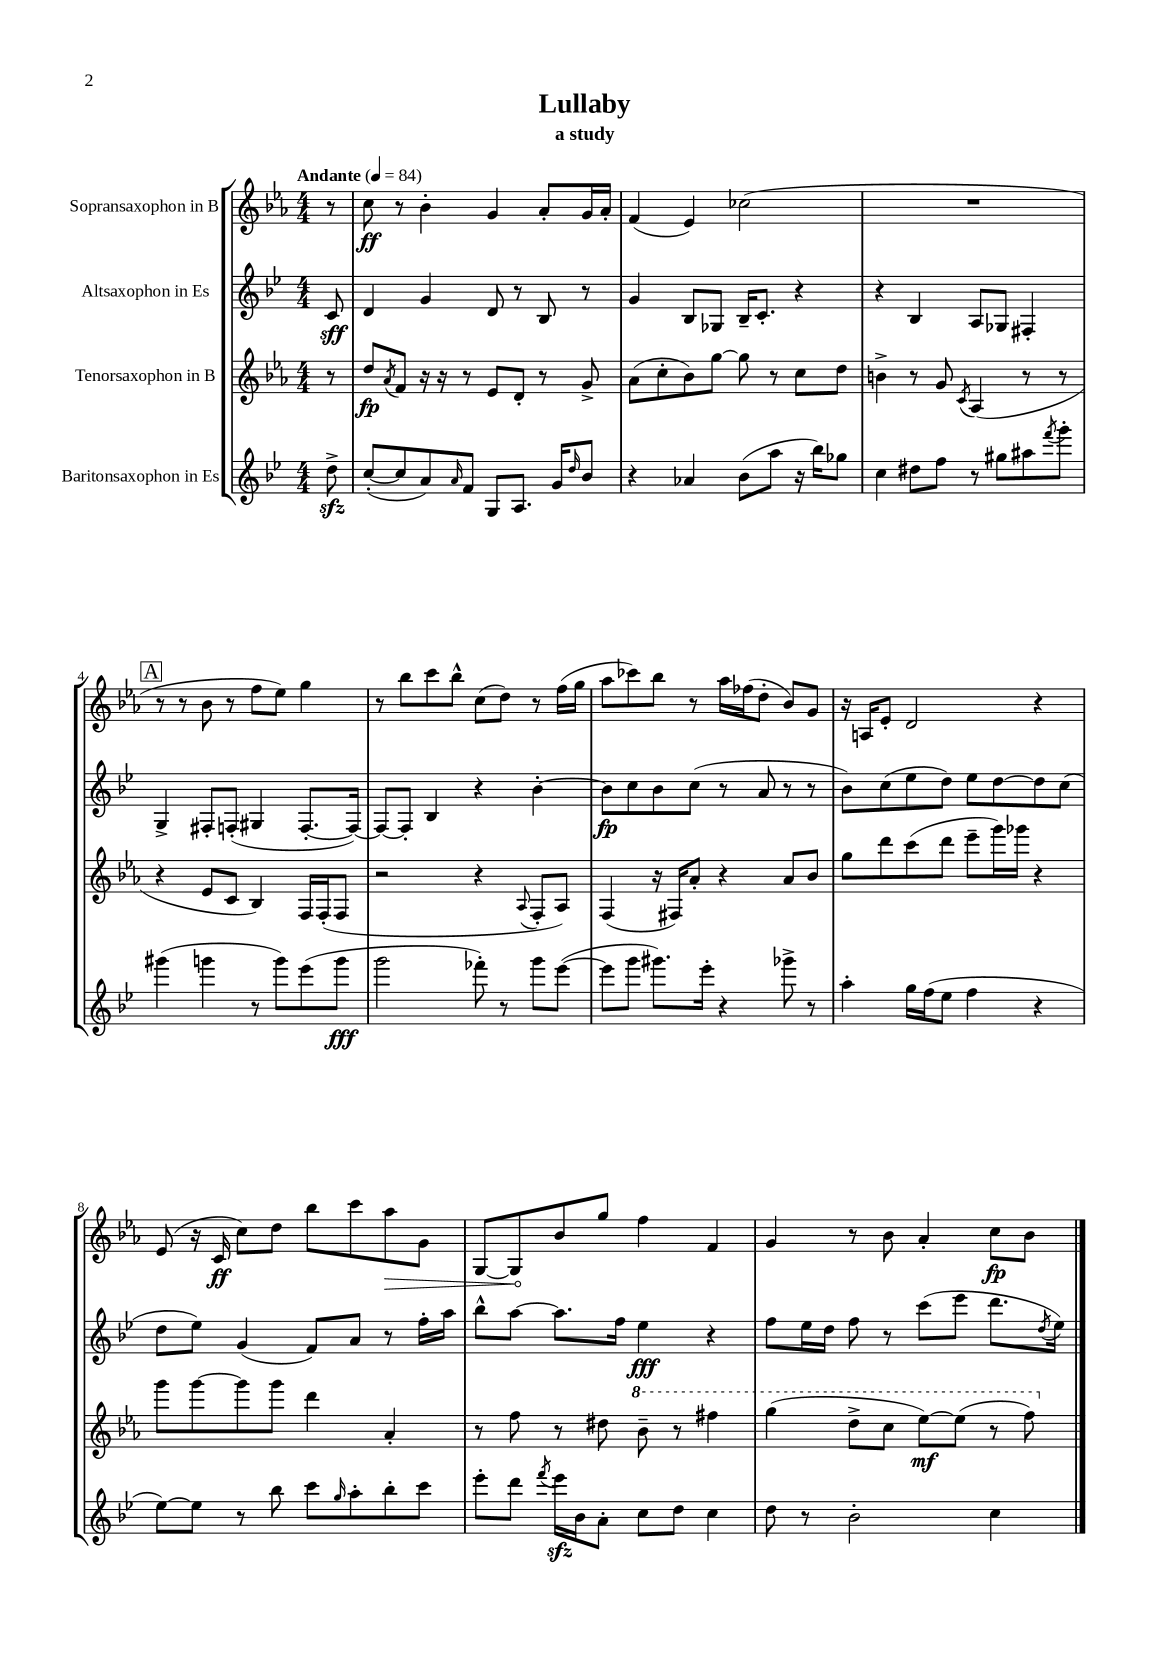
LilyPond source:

\header { title = "Lullaby" subtitle = "a study" }
<<
\new StaffGroup <<
\new Staff = "s0" \with { instrumentName = "Sopransaxophon in B" } {
    \clef treble \key ees \major \numericTimeSignature \time 4/4 \partial 8 \tempo "Andante" 4 = 84
    r8 |
    c''8\ff r8 bes'4-. g'4 aes'8-. g'16 aes'16-. |
    f'4( ees'4) ces''2( |
    R1 |
    \mark \markup { \box "A" } r8 r8 bes'8 r8 f''8 ees''8) g''4 |
    r8 bes''8 c'''8 bes''8-^ c''8( d''8) r8 f''16( g''16 |
    aes''8 ces'''8) bes''8 r8 aes''16 fes''16( d''8-. bes'8) g'8 |
    r16 a16 ees'8-. d'2 r4 |
    ees'8( r16 c'16\ff c''8) d''8 bes''8 c'''8 \once \override Hairpin.circled-tip = ##t aes''8\> g'8 |
    g8~ g8\! bes'8 g''8 f''4 f'4 |
    g'4 r8 bes'8 aes'4-. c''8\fp bes'8 \bar "|." |
}
\new Staff = "s1" \with { instrumentName = "Altsaxophon in Es" } {
    \clef treble \key bes \major \numericTimeSignature \time 4/4 \partial 8
    c'8\sff |
    d'4 g'4 d'8 r8 bes8 r8 |
    g'4 bes8 ges8 bes16-- c'8.-. r4 |
    r4 bes4 a8 ges8 fis4-. |
    \mark \markup { \box "A" } g4-> fis8-. f8-.( gis4 f8.~-. f16~) |
    f8~ f8-. bes4 r4 bes'4~-. |
    bes'8\fp c''8 bes'8 c''8( r8 a'8 r8 r8 |
    bes'8) c''8( ees''8 d''8) ees''8 d''8~ d''8 c''8( |
    d''8 ees''8) g'4( f'8) a'8 r8 f''16-. a''16 |
    bes''8-^ a''8~ a''8. f''16 ees''4\fff r4 |
    f''8 ees''16 d''16 f''8 r8 c'''8( ees'''8 d'''8. \acciaccatura { d''8 } ees''16) \bar "|." |
}
\new Staff = "s2" \with { instrumentName = "Tenorsaxophon in B" } {
    \clef treble \key ees \major \numericTimeSignature \time 4/4 \partial 8
    r8 |
    d''8\fp \acciaccatura { aes'8 } f'8 r16 r16 r8 ees'8 d'8-. r8 g'8-> |
    aes'8( c''8-. bes'8) g''8~ g''8 r8 c''8 d''8 |
    b'4-> r8 g'8 \acciaccatura { c'8 } aes4( r8 r8 |
    \mark \markup { \box "A" } r4 ees'8 c'8 bes4) f16 f16-.( f8 |
    r2 r4 \appoggiatura { aes8 } f8-. aes8) |
    f4( r16 fis16) aes'8-. r4 aes'8 bes'8 |
    g''8 d'''8 c'''8( d'''8 ees'''8-- g'''16) ges'''16 r4 |
    g'''8 g'''8~ g'''8 g'''8 d'''4 aes'4-. |
    r8 f''8 r8 dis''8 \ottava #1 bes''8-- r8 fis'''4 |
    g'''4( d'''8-> c'''8 ees'''8~\mf) ees'''8( r8 f'''8) \ottava #0 \bar "|." |
}
\new Staff = "s3" \with { instrumentName = "Baritonsaxophon in Es" } {
    \clef treble \key bes \major \numericTimeSignature \time 4/4 \partial 8
    d''8->\sfz |
    c''8~-.( c''8 a'8) \grace { a'16 } f'8 g8 a8. g'16 \grace { d''16 } bes'8 |
    r4 aes'4 bes'8( a''8 r16 bes''16) ges''8 |
    c''4 dis''8 f''8 r8 gis''8 ais''8 \acciaccatura { f'''8 } g'''8-. |
    \mark \markup { \box "A" } gis'''4( g'''4 r8 g'''8) ees'''8( g'''8\fff |
    g'''2 fes'''8-.) r8 g'''8 ees'''8~( |
    ees'''8 g'''8 gis'''8.) ees'''16-. r4 ges'''8-> r8 |
    a''4-. g''16 f''16( ees''8 f''4 r4 |
    ees''8~) ees''8 r8 bes''8 c'''8 \grace { g''16 } a''8-. bes''8-. c'''8 |
    ees'''8-. d'''8 \acciaccatura { f'''8 } ees'''16\sfz bes'16 a'8-. c''8 d''8 c''4 |
    d''8 r8 bes'2-. c''4 \bar "|." |
}
>>
>>
